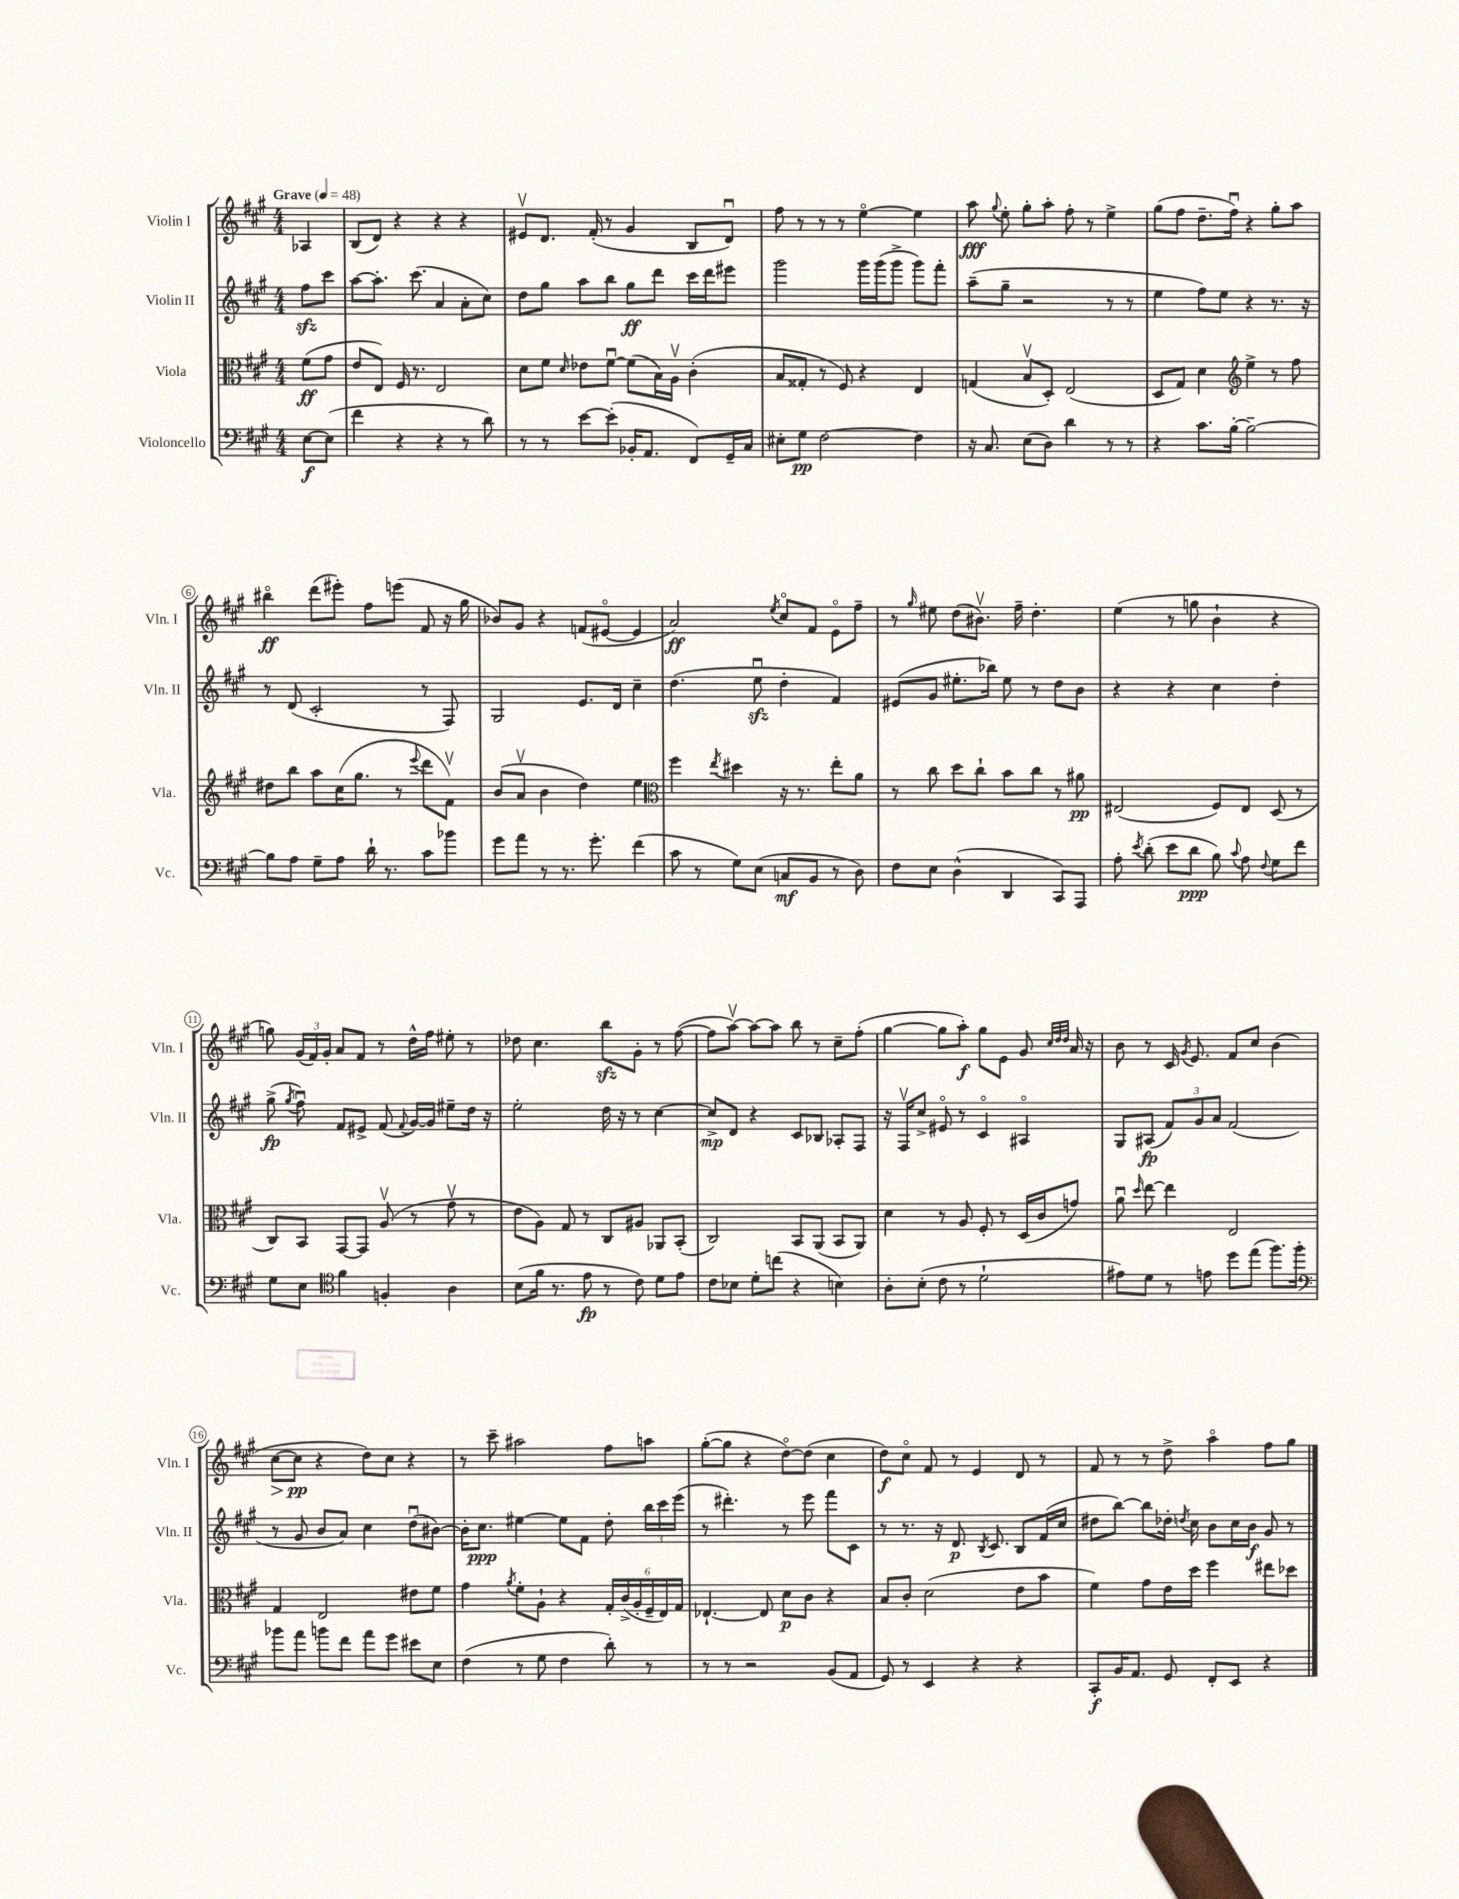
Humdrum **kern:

**kern	**kern	**kern	**kern
*staff4	*staff3	*staff2	*staff1
*clefF4	*clefC3	*clefG2	*clefG2
*k[f#c#g#]	*k[f#c#g#]	*k[f#c#g#]	*k[f#c#g#]
*M4/4	*M4/4	*M4/4	*M4/4
*MM48	*MM48	*MM48	*MM48
[8E\L	(8f#\L	8ff#\L	4A-/
(8E\]J	8g#\J	8ccc#\J	.
=	=	=	=
4f#\	8e/L	[8aa\L	(8B/L
.	8E/J)	8.aa'\]J	8d/J)
4r	16F#/	.	4r
.	8.r	(8.ccc#\	.
4r	2E/	4a/	4r
8r	.	8a'\L	4r
8d\)	.	8cc#\J)	.
=	=	=	=
8r	8d\L	8dd\L	8e#v/L
8r	8f#\J	8gg#\J	8.d/J
.	16qqd/	.	.
[8e\L	8e-\L	8aa\L	.
.	.	.	(16f#'/
(8e'\]J	[8f#u\J	8bb\J	8r
16BB-'/LK	(8f#\]L	8gg#\L	4g#/
8.AA/J	.	.	.
.	16B\L)	8ddd\J	.
.	16Av\JJ	.	.
8FF#/L)	(4c#'\	16ccc#\LL	8B/L
.	.	16ddd\J	.
16GG#~/L	.	8eee#\J	8du/J)
16C#/JJ	.	.	.
=	=	=	=
8E#'\L	8B/L	2ggg#\	8ff#\
8G#\J	8G##'/J	.	8r
[2F#\	8r	.	8r
.	8F#/)	.	8r
.	4r	16ggg#\LL	[4eeo\
.	.	(16ggg#\J	.
.	.	8ggg#^\J	.
4F#\]	4E/	8ggg#\L)	4ee\]
.	.	8fff#'\J	.
=	=	=	=
16r	(4G/	(8aa~\L	8aa\
8.C#/	.	.	.
.	.	.	8qqgg#/
.	.	8gg#~\J	8ee'\
(8E\L	8Bv/L	2r	8gg#'\L
8D\J)	8D'/J)	.	8aa'\J
4d\	(2E/	.	8ff#'\
.	.	.	8r
8r	.	8r	4ee^\
8r	.	8r	.
=	=	=	=
4r	8D/L	4ee\	(8gg#\L
.	8G#/J)	.	8ff#\J
8.c#\L	4d\	8ff#\L)	8.dd~\L
.	.	8ee\J	.
[16B'\Jk	.	.	16ff#u\Jk)
*	*clefG2	*	*
2B~\_	4ee^\	4r	4r
.	8r	8.r	8gg#'\L
.	8ff#\	.	8aa\J
.	.	16r	.
=	=	=	=
8B\]L	8dd#\L	8r	4bb#o\
8A\J	8bb\J	(8d/	.
8G#~\L	8aa\L	2c#'/	(8ddd\L
8A\J	(16cc#\K	.	8eee#'\J)
.	8.gg#\J	.	.
16d`\	.	.	8ff#\L
8.r	.	.	.
.	8r	.	(8eee\J
.	8qqeee/	.	.
8c#\L	8ddd\L	8r	8f#/
8b-\J	8f#v\J)	8F#/)	16r
.	.	.	16gg#\
=	=	=	=
8g#\L	(8b/L	2G#/	8b-/L)
8a\J	8av/J	.	8g#/J
8r	4b\	.	4r
8.r	.	.	.
.	4dd\)	8.e/L	(8f/L
8.g#'\	.	.	.
.	.	.	[8e#o/J
.	.	16d/Jk	.
(4f#\	4ee\	4cc#~\	4e#/]
=	=	=	=
*	*clefC3	*	*
8c#\	4ff#\	(4.dd\	2a/)
8r	.	.	.
.	8qee/	.	.
8G#\L)	4dd#\	.	.
(8E\J	.	8eeu\	.
.	.	.	8qee/
8C/L	16r	4dd'\	8cc#o/L
.	8.r	.	.
8BB/J	.	.	8f#/J
8r	8ee'\L	4f#/)	8eo\L
8D\)	8a\J	.	8ff#~\J
=	=	=	=
8F#\L	8r	(8e#/L	8r
.	.	.	16qqgg#/
8E\J	8cc#\	8g#/J	8ee#\
(4D^^\	8dd\L	8.ee#'\L	(8dd\L
.	8cc#`\J	.	8.b#v\J)
.	.	16bb-\Jk)	.
4DD/	8b\L	8ee#\	.
.	.	.	16ff#~\
.	8cc#\J	8r	4.dd'\
8CC#/L)	8r	8dd\L	.
8AAA/J	8a#\	8b\J	.
=	=	=	=
8A'\	(2E#/	4r	(4ee\
8qe/	.	.	.
(8d'\	.	.	.
8e\L	.	4r	8r
8d\J	.	.	8gg\
8B\)	8F#/L)	4cc#\	4b`\
8qqc#/	.	.	.
8A\	8E#/J	.	.
8qqF#/	.	.	.
8G#\L	(8D/	4dd'\	4r
8f#\J	8r	.	.
=	=	=	=
8G#\L	8C#/L)	(8gg#^\	8gg\)
.	.	8qgg#/	.
8E\J	8BB/J	8ff#u\)	(24g#/LL
.	.	.	24f#/)
.	.	.	24g#'/JJ
*clefC4	*	*	*
4f#\	[8GG#/L	8f#/L	8a/L
.	8GG#/]J	8e#^/J	8f#/J
4F'/	(8Av/	(8f#/	8r
.	.	8qqf#/	.
.	8r	[16g#/LL)	16dd^^\LL
.	.	16g#/]JJ	16ff#\JJ
4A\	8g#v\	8ee#~\L	8ee#'\
.	8r	16dd\Jk	8r
.	.	16r	.
=	=	=	=
(8B\L	8e\L	2ee'\	8dd-\
16f#\Jk	8A\J)	.	4.cc#\
8.r	.	.	.
.	8G#/	.	.
8e\	8r	.	.
8r	8C#/L	16dd\	8bb\L
.	.	16r	.
8c#\)	8A#/J	8r	8g#'\J
8d\L	8AA-/L	[4cc#\	8r
8e\J	(8BB'/J	.	([8ff#\
=	=	=	=
8c#\L	2C#/)	8cc#^/]L	8ff#\]L
8B-\J	.	8d/J	[8aav\J)
8d'\L	.	4r	8aa\_L
(8cc\J	.	.	8aa\]J
4r	8BB/L	8c#/L	8bb\
.	(8AA/J	8B-/J	8r
4B\)	8BB/L	8A-'/L	8cc#~\L
.	8AA/J)	8F#/J	(8ff#'\J
=	=	=	=
8A'\L	4d\	16r	[4gg#\
.	.	16F#v/LK	.
(8B'\J	.	8cc#^/J	.
8c#\	8r	8e#o/	8gg#\]L
8r	8A/	8r	8aa'\J)
2d`\	8F#'/	4c#o/	8gg#\L
.	8r	.	8e\J
.	(16D/LL	4A#o/	8g#/
.	16c#/J	.	.
.	.	.	32qqcc#/LLL
.	.	.	32qqdd/
.	.	.	32qqdd/JJJ
.	8g/J)	.	16a/
.	.	.	16r
=	=	=	=
8e#\L)	8au\	8G#/L	8b\
.	16qqdd/	.	.
8d\J	[8ee\	(8A#/J	8r
8r	4ee\]	12f#/L)	16c#/
.	.	.	8qg#/
.	.	.	8.e/
.	.	12g#/	.
8e\	.	.	.
.	.	12a/J	.
8dd\L	2E/	(2f#/	8f#/L
(8ee\J	.	.	8cc#/J
8.ff#\L)	.	.	(4b\
16ff#'\Jk	.	.	.
=	=	=	=
*clefF4	*	*	*
8b-\L	4G#/	8r	[8cc#\L
8a\J	.	8g#/	8cc#\]J
8b\L	2E/	8b/L	4r
8f#\J	.	8a/J)	.
8a\L	.	4cc#\	8dd\L)
8g#\J	.	.	8cc#\J
8e#\L	8e#\L	(8ddu\L	4r
8E\J	8f#\J	[8b#\J)	.
=	=	=	=
(4F#\	4g#\	16b#'\]LK	8r
.	.	8.cc#\J	.
.	.	.	8ccc#~\
.	8qa/	.	.
8r	8f#'\L	[4ee#\	2aa#\
8G#\	8A`\J	.	.
4F#\	4r	8ee#\]L	.
.	.	8f#\J	.
8d'\)	24G#'/LL	8dd'\	8ff#\L
.	(24c#^/	.	.
.	24A'/	.	.
8r	24F#~/	24bb\LL	8aa\J
.	24E/)	24ccc#\	.
.	24G#/JJ	(24eee\JJ	.
=	=	=	=
8r	[4.E-`/	8r	([8gg#'\L
8r	.	4.ddd#'\)	8gg#\]J
2r	.	.	4r
.	8E-/]	.	.
.	8d\L	8r	[8ddo\L)
.	8c#\J	8eee\	(8dd\]J
(8BB/L	4r	8fff#\L	4cc#\
8AA/J	.	8c#\J	.
=	=	=	=
8GG#/)	8B/L	8r	8dd\L)
8r	8c#'/J	8.r	8cc#o\J
4EE/	(2d\	.	8f#/
.	.	16r	.
.	.	8.d/	8r
4r	.	.	4e/
.	.	8qB/	.
.	.	8.c#/	.
4r	8e\L	8B/L	8d/
.	8b\J	(16f#/L	8r
.	.	16cc#/JJ	.
=	=	=	=
8CC#'/L	4f#\)	8dd#\L	8f#/
16BB/K	.	[8bb\J)	8r
8.AA/J	.	.	.
.	8g#\L	8bb\]L	8r
8GG#/	16e\L	16dd-'\Jk	8dd^\
.	.	8qdd/	.
.	16dd\JJ	16cc#\	.
8FF#'/L	4ff#\	8b\L	4aao\
8EE/J	.	16cc#\L	.
.	.	16b\JJ	.
4r	8ee#\L	8g#/	8ff#\L
.	8dd-\J	8r	8gg#\J
==	==	==	==
*-	*-	*-	*-
